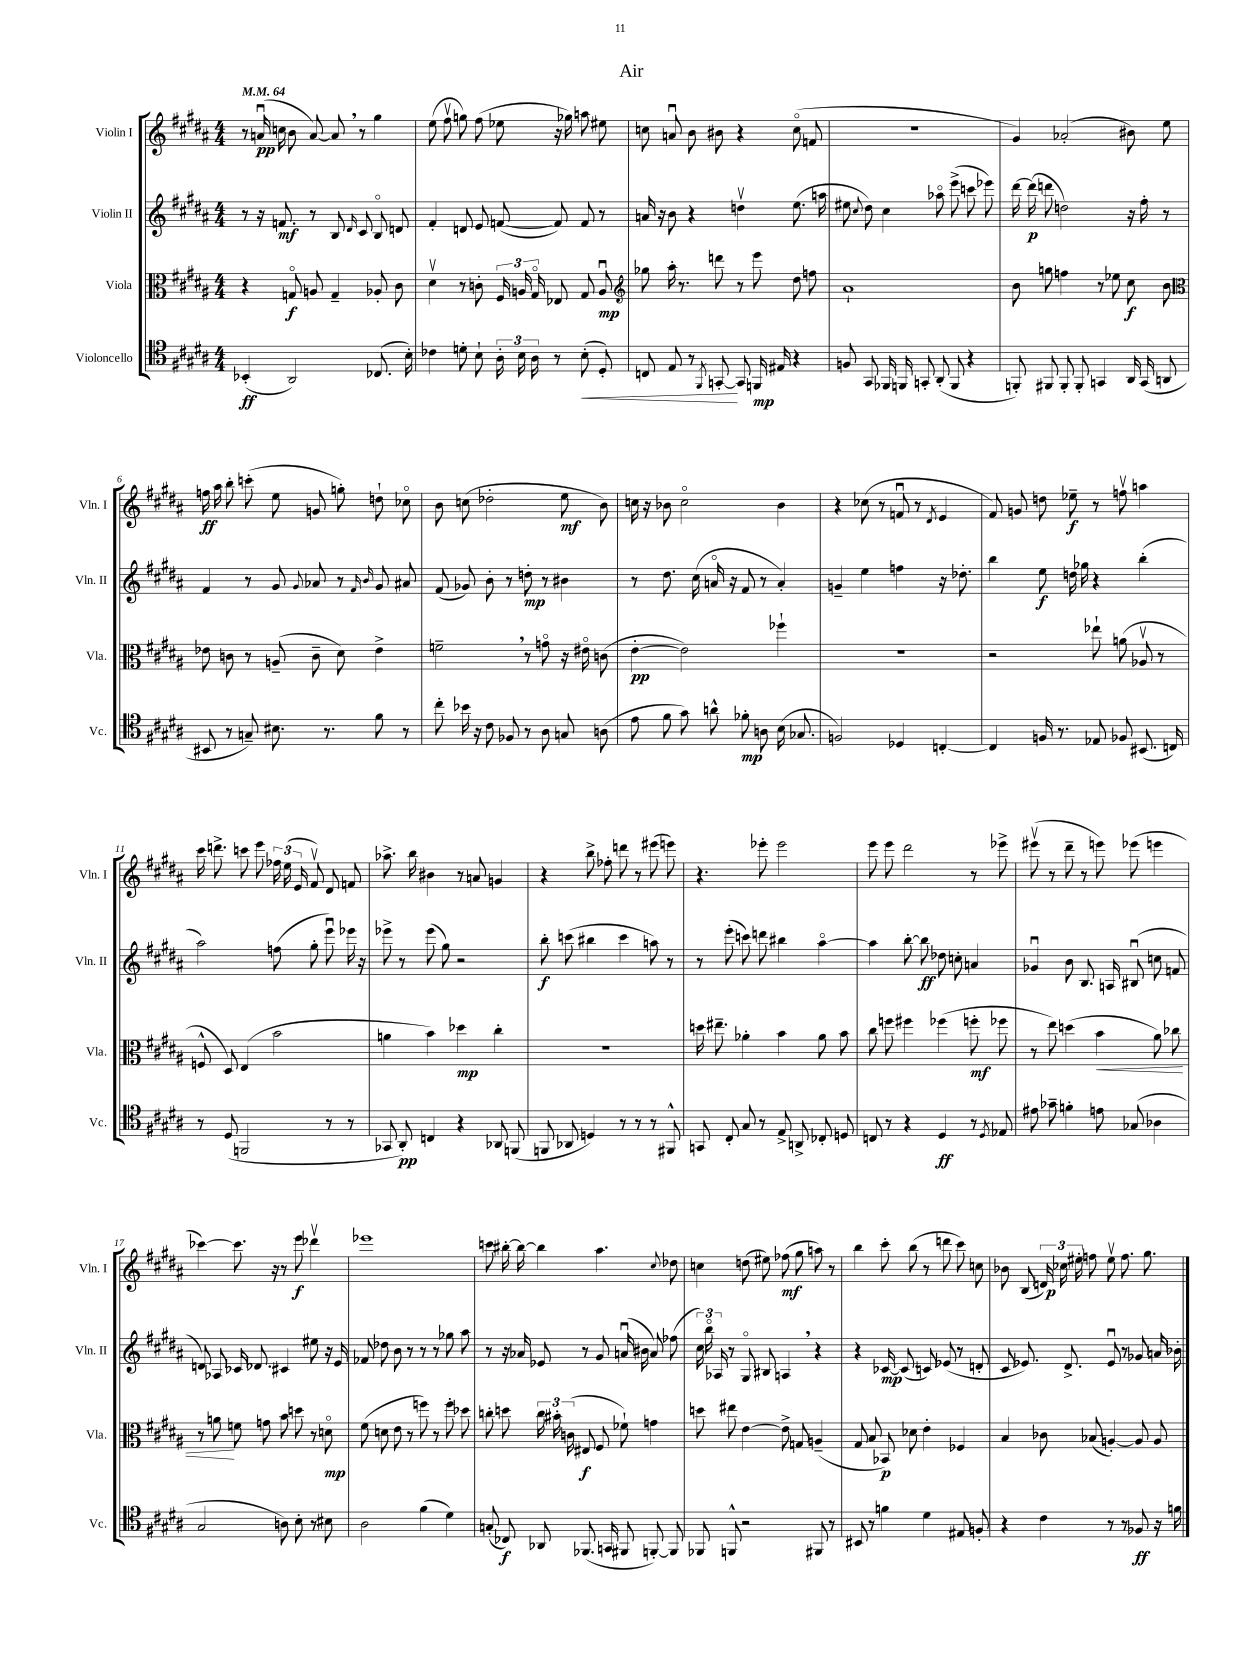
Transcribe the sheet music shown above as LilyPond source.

\header { title = "Air" }
<<
\new StaffGroup <<
\new Staff = "s0" \with { instrumentName = "Violin I" shortInstrumentName = "Vln. I" } {
    \clef treble \key b \major \numericTimeSignature \time 4/4 \tempo 4 = 64
    \autoBeamOff r8 a'16\downbow\pp( c''16 b'8 a'8~) a'8 \breathe r8 gis''4 |
    e''8( fis''8\upbow g''8) fis''8( ees''8 r16 ges''16) a''8 eis''8 |
    c''8 a'8\downbow b'8 bis'8 r4 c''8\flageolet( f'8 |
    R1 |
    gis'4) aes'2-.( bis'8) e''8 |
    f''16\ff ais''16 b''8-. c'''8-.( e''8 g'8 g''8-.) d''8-! ces''8\flageolet |
    b'8 c''8( des''2-. e''8\mf b'8) |
    c''16 r16 bes'8 c''2\flageolet bes'4 |
    r4 ces''8( r8 f'8\downbow r8 \acciaccatura { dis'8 } e'4 |
    fis'8) g'8 d''8 ees''8--\f r8 f''8\upbow a''4 |
    cis'''16 d'''8.-> c'''8 e'''8 \tuplet 3/2 { fes''16 e''16( e'16 } fis'8\upbow) dis'8 f'8 |
    aes''8.-> b''16 bis'4 r8 a'8 g'4 |
    r4 b''8-> fes''8-. d'''8 r8 eis'''8( e'''8) |
    r4. ees'''8-. ees'''2 |
    e'''8 e'''8 dis'''2 r8 ees'''8-> |
    eis'''8\upbow( r8 dis'''8-- r8 e'''8) ees'''8( e'''4 |
    ces'''4~) ces'''8. r16 r8 e'''8\f des'''4\upbow |
    ees'''1 |
    c'''8 bis''16~-. bis''16~ bis''4 ais''4. \appoggiatura { cis''8 } des''8 |
    c''4 d''8( eis''8) fes''8\mf( gis''8 a''8) r8 |
    b''4 cis'''8-. b''8( r8 d'''8 cis'''8) c''8 |
    bes'8 b8( \tuplet 3/2 { d'16) ces''16\p eis''16-. } f''8 eis''8\upbow f''8. gis''8. \bar "|." |
}
\new Staff = "s1" \with { instrumentName = "Violin II" shortInstrumentName = "Vln. II" } {
    \clef treble \key b \major \numericTimeSignature \time 4/4
    \autoBeamOff r8 r16 f'8.\mf r8 b8 \grace { dis'16 } cis'8 b8\flageolet d'8 |
    fis'4-. d'8 e'8 f'8~( f'8) f'8 r8 |
    a'16 r16 b'8 r4 d''4\upbow e''8.( a''16 |
    eis''8 \appoggiatura { cis''8 } dis''8) cis''4 aes''8\flageolet e'''8->( c'''8 ees'''8) |
    dis'''16~ dis'''16\p( d'''8 d''2) r16 fis''16-. r8 |
    fis'4 r8 gis'8 \appoggiatura { gis'8 } aes'8 r8 \grace { fis'16 b'16 } gis'8 ais'8 |
    fis'8( ges'8) b'8-. r8 d''8-.\mp r8 bis'4 |
    r8 dis''8. cis''16( a'16\flageolet r16 fis'8 r8 a'4-.) |
    g'4-- e''4 f''4 r16 des''8.-. |
    b''4 e''8\f d''16 ges''16 r4 b''4-.( |
    ais''2) f''8( gis''8-. e'''8\downbow) ees'''16 r16 |
    ees'''8-> r8 ees'''8( gis''8) r2 |
    b''8-.\f c'''8( bis''4 c'''4 a''8) r8 |
    r8 e'''8-.( c'''8) d'''8 bis''4 ais''4~\flageolet |
    ais''4 b''8~-. b''8\ff des''8 c''8-. a'4 |
    ges'4\downbow b'8 b8. a16 bis8\downbow( c''8 f'8 |
    d'8) aes8 ces'16 des'8. cis'4 eis''8 r16 e'16 |
    fes'8 des''8 b'8 r8 r8 r8 ges''8 ais''8 |
    r8 r16 aes'16 ees'8 r8 gis'8 a'16\downbow( bis'16 a'8) fes''8( |
    \tuplet 3/2 { cis''16) b''16\flageolet aes16 } r8 gis8\flageolet bis8 a4 \breathe r4 |
    r4 ces'16~\mp ces'8.( c'8) ees'8( r8 d'8-. |
    cis'8 ees'8.) dis'8.-> ees'8\downbow r8 ges'8 a'16 bes'16-. \bar "|." |
}
\new Staff = "s2" \with { instrumentName = "Viola" shortInstrumentName = "Vla." } {
    \clef alto \key b \major \numericTimeSignature \time 4/4
    \autoBeamOff r4 g8\flageolet\f a8 g4-- aes8-. cis'8 |
    dis'4\upbow r8 c'8-. \tuplet 3/2 { fis16 a16 gis16\flageolet } ees8 gis8 a8\downbow\mp |
    \clef treble ges''8 ais''16-. r8. d'''8 r8 e'''8 dis''8 f''8 |
    ais'1-! |
    b'8 g''8 f''4 r8 ees''8 cis''8\f b'8 |
    \clef alto ees'8 c'8 r8 a8--( c'8-- dis'8) ees'4-> |
    f'2-- \breathe r8 g'8\flageolet r16 eis'16\flageolet c'8( |
    e'4~-.\pp e'2) fes''4-! |
    R1 |
    r2 ees''8-! a'8( aes8\upbow r8 |
    f8-^ dis8) e4( b'2 |
    a'4 b'4) des''4\mp cis''4-. |
    R1 |
    d''16 eis''8.-- aes'4-. b'4 aes'8 b'8 |
    cis''8 f''8 fis''4 fes''4( f''8-.\mf fes''8 |
    r8 e''8) d''4( b'4\< ais'8) ces''8 |
    r8 a'8\! f'8 g'8 b'8 d''8 r8 d'8\flageolet\mp |
    fis'8( d'8 e'8 r8 f''8) r8 f''8-. des''8 |
    c''8-. d''8 \tuplet 3/2 { c''16 bis'16-. c'16( } eis8\f fis8 fes'8-!) g'4 |
    d''8 eis''8 e'4~ e'8-> g8 a4--( |
    gis8 b8 bes,8\p) des'8 e'4-. fes4 |
    b4 ces'8 bes8( a4~-.) a8 a8 \bar "|." |
}
\new Staff = "s3" \with { instrumentName = "Violoncello" shortInstrumentName = "Vc." } {
    \clef tenor \key b \major \numericTimeSignature \time 4/4
    \autoBeamOff bes,4-.\ff( ais,2) ces8.( b16-.) |
    ces'4 d'8-. b8-! \tuplet 3/2 { ais16-. b16 ais16 } r8 b8-.\<( dis8-.) |
    c8 e8 r8 \acciaccatura { fis,8 } g,8~-.\! g,8 f,16\mp eis16 r4 |
    f8 gis,8 fes,16 f,16 g,8-. ais,8-.( f,8 r4 |
    f,8-.) fis,8 fis,8-. fis,8-. g,4 ais,16 g,16( a,8 |
    bis,8 r8 g8--) bis8. r8. fis'8 r8 |
    cis''8-. bes'16 r16 cis'8 fes8 r8 ais8 g8 a8( |
    e'8 fis'8 gis'8) a'8-^ fes'8-.\mp a8 b16( ges8. |
    f2) des4 c4~-. |
    c4 f16 r8. ees8 fes8 bis,8.( c16) |
    r8 dis8( f,2 r8 r8 |
    ges,8 ais,8-.\pp) c4 r4 aes,8 f,8( |
    f,8 aes,8 d4) r8 r8 r8 fis,8-^ |
    g,8 cis8-. gis8 r8 e8-> a,8-> ces8-. d8 |
    c8 r8 r4 dis4\ff r8 \acciaccatura { dis8 } ees8 |
    eis'8 ges'8-- f'4-. e'8 ges8( aes4 |
    gis2 a8) b8-. r8 bis8 |
    ais2 fis'4( dis'4) |
    g8-.( ces8\f) aes,8 fes,8.( g,16 fis,8 f,8~-.) f,8 |
    fes,8 f,8-^ r2 fis,8 r8 |
    bis,8 r8 f'4 dis'4 eis8 f8-. |
    r4 cis'4 r8 r8 fes8\ff r16 f'16 \bar "|." |
}
>>
>>
